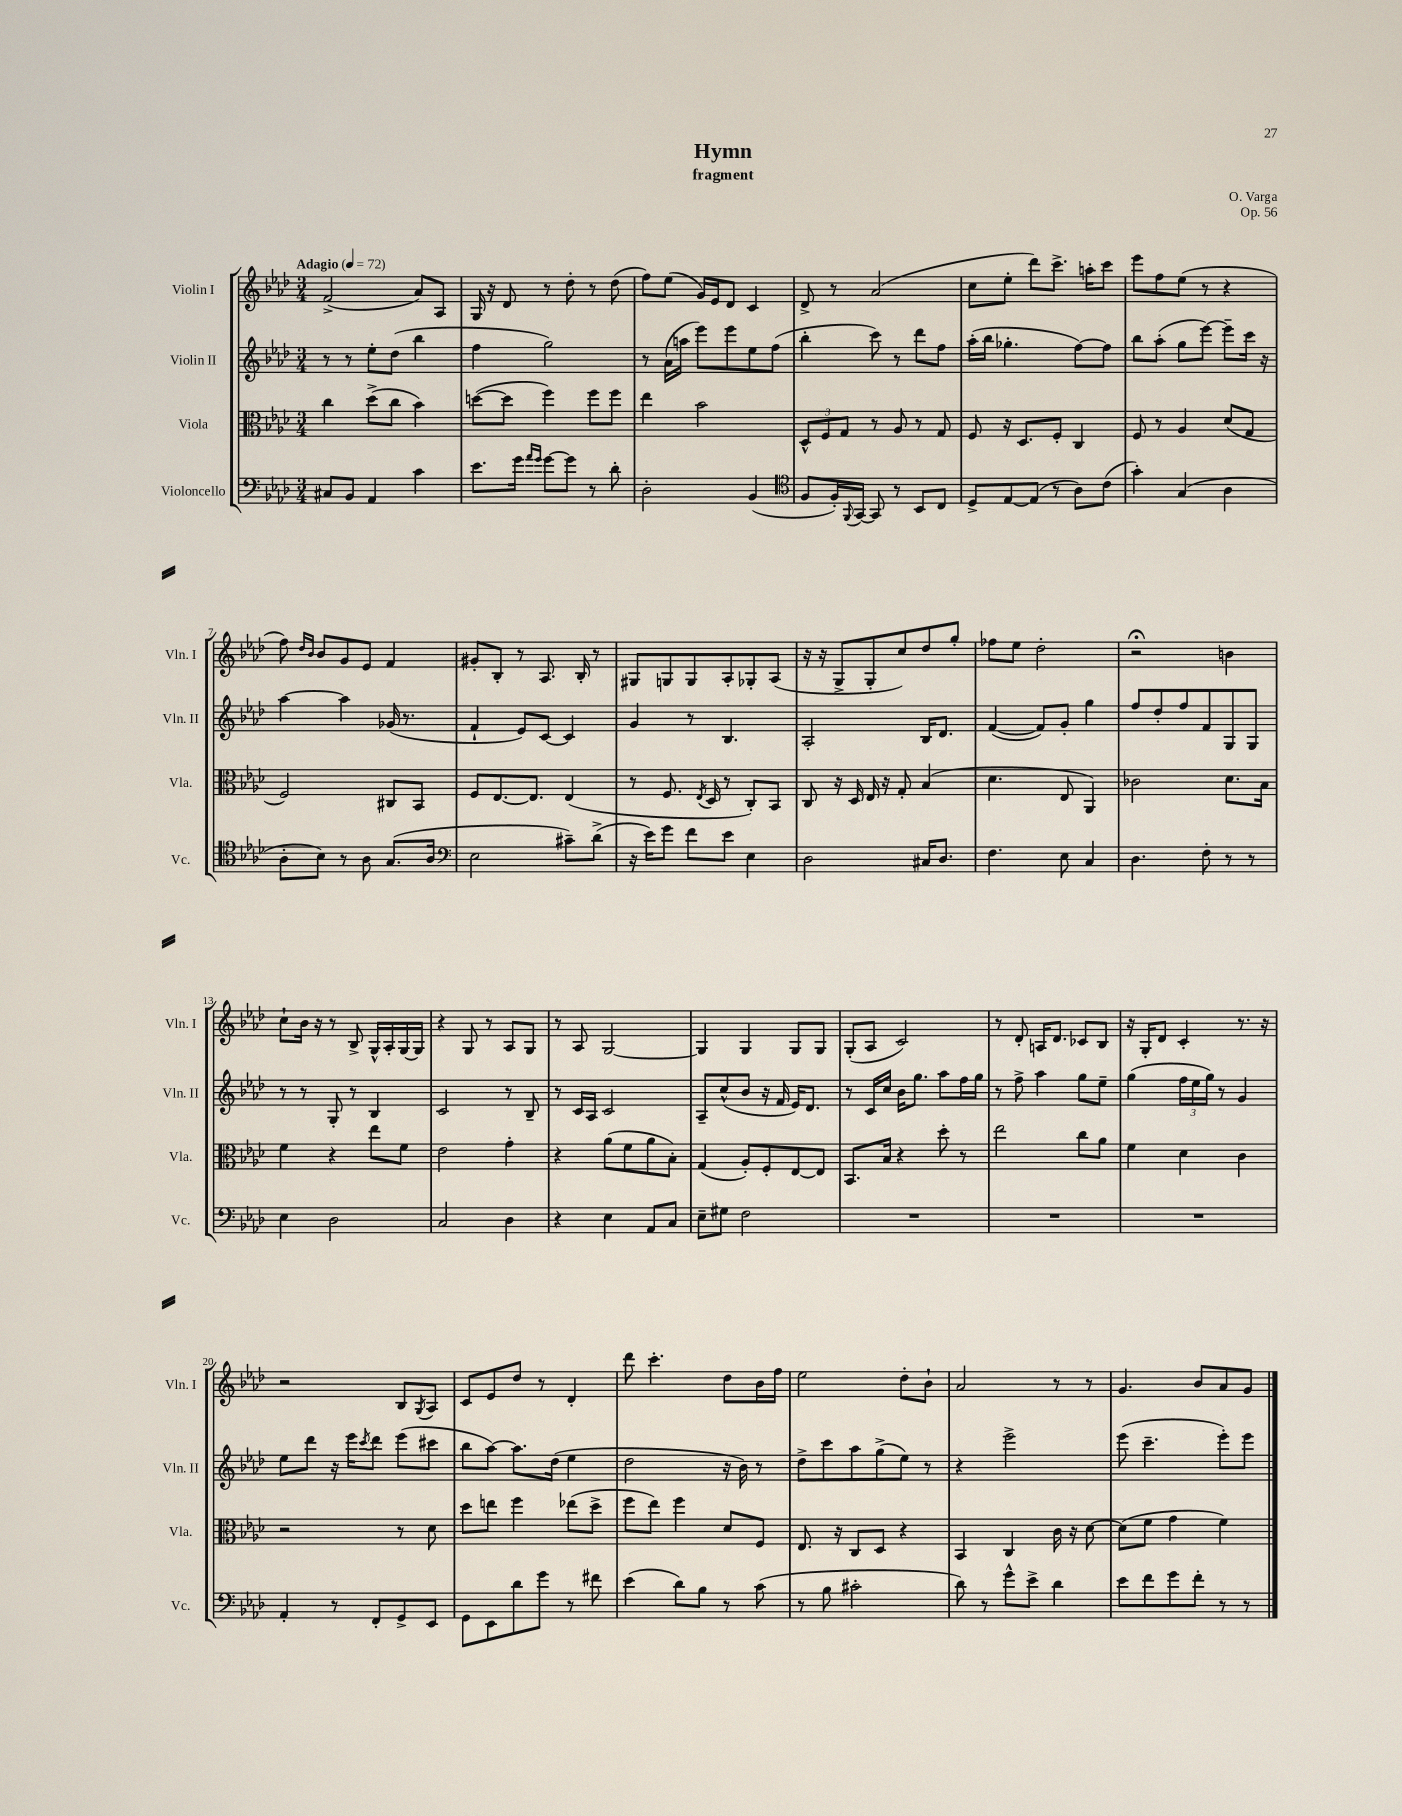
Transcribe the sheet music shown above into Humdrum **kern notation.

**kern	**kern	**kern	**kern
*part4	*part3	*part2	*part1
*staff4	*staff3	*staff2	*staff1
*I"Violoncello	*I"Viola	*I"Violin II	*I"Violin I
*I'Vc.	*I'Vla.	*I'Vln. II	*I'Vln. I
*clefF4	*clefC3	*clefG2	*clefG2
*k[b-e-a-d-]	*k[b-e-a-d-]	*k[b-e-a-d-]	*k[b-e-a-d-]
*M3/4	*M3/4	*M3/4	*M3/4
*MM72	*MM72	*MM72	*MM72
=1	=1	=1	=1
!	!	!	!LO:TX:a:B:t=Adagio
8C#X/L	4cc\	8r	(2f^/
8BB-/J	.	8r	.
4AA-/	(8dd-^\L	8ee-'\L	.
.	8cc\J	(8dd-\J	.
4c\	4b-\)	4bb-\	8a-/L)
.	.	.	8A-/J
=2	=2	=2	=2
8.e-\L	([8ddn\L	4ff\	16G/
.	.	.	16r
.	8dd\J]	.	8d-/
16g\Jk	.	.	.
16qqa-/LL	.	.	.
16qqg/JJ	.	.	.
[8g\L	4ff\)	2gg\)	8r
8g\J]	.	.	8dd-'\
8r	8ff\L	.	8r
8d-'\	8ff\J	.	(8dd-\
=3	=3	=3	=3
2D-'\	4ee-\	8r	8ff\L)
.	.	(16a-\LL	(8ee-\J
.	.	16aan\JJ	.
.	2b-\	8eee-\L)	16g/LL)
.	.	.	16e-/J
.	.	8eee-\	8d-/J
(4BB-/	.	8ee-\	4c/
.	.	(8ff\J	.
=4	=4	=4	=4
*clefC4	*	*	*
8F/L	12D-^^/L	4bb-'\	8d-^/
.	12F/	.	.
16F'/L)	.	.	8r
.	12G/J	.	.
8qqFF/	.	.	.
[16GG/JJ	.	.	.
8GG/]	8r	8ccc\)	(2a-/
8r	8A-/	8r	.
8BB-/L	8r	8ddd-\L	.
8C/J	8G/	8ff\J	.
=5	=5	=5	=5
8D-^/L	8F/	(16aa-'\LL	8cc\L
.	.	16bb-\JJ	.
[8E-/	16r	4.gg-X'\	8ee-'\J
.	8.D-/L	.	.
(8E-/J]	.	.	8ddd-\L)
8r	8F'/J	.	8.ccc^\J
8A-\L)	4C/	[8ff\L)	.
.	.	.	16aan'\KL
(8c\J	.	8ff\J]	8ccc\J
=6	=6	=6	=6
4g'\)	8F/	8bb-\L	8eee-\L
.	8r	(8aa-'\J	8ff\
(4G/	4A-/	8gg\L	(8ee-\J
.	.	[8eee-\J)	8r
4A-\	(8d-/L	8eee-~\L]	4r
.	8G/J	16ccc\Jk	.
.	.	16r	.
!!LO:LB:g=z
=7	=7	=7	=7
8A-'\L	2F/)	[4aa-\	8ff\)
.	.	.	16qqdd-/LL
.	.	.	16qqb-/JJ
8B-\J)	.	.	8b-/L
8r	.	4aa-\]	8g/
8A-\	.	.	8e-/J
(8.G/L	8C#X/L	(16g-X/	4f/
.	.	8.r	.
.	8BB-/J	.	.
16A-/Jk	.	.	.
=8	=8	=8	=8
*clefF4	*	*	*
2E-\	8F/L	4f`/	8g#X'/L
.	[8.E-/	.	8B-'/J
.	.	8e-/L)	8r
.	8.E-/J]	.	.
.	.	[8c/J	8.A-/
8c#X~\L)	(4E-/	4c/]	.
.	.	.	16B-'/
(8d-^\J	.	.	8r
=9	=9	=9	=9
16r	8r	4g/	8G#X/L
16e-\KL)	.	.	.
8g\J	8.F/	.	8Gn/
8f\L	.	8r	8G/
.	8qE-/	.	.
.	16D-/	.	.
8e-\J	8r	4.B-/	8A-'/
4E-\	8C'/L)	.	8G-X'/
.	8BB-/J	.	(8A-/J
=10	=10	=10	=10
2D-\	8C/	2A-'/	16r
.	.	.	16r
.	16r	.	8G^/L
.	16D-/	.	.
.	16E-/	.	8G'/
.	16r	.	.
.	8G'/	.	8cc/)
16C#X/KL	(4B-/	16B-/KL	8dd-/
8.D-/J	.	8.d-/J	.
.	.	.	8gg'/J
=11	=11	=11	=11
4.F\	4.d-\	([4f/	8ff-X\L
.	.	.	8ee-\J
.	.	8f/L])	2dd-'\
8E-\	8E-/	8g'/J	.
4C/	4AA-/)	4gg\	.
=12	=12	=12	=12
4.D-\	2c-X\	8ff/L	2r;<
.	.	8dd-'/	.
.	.	8ff/	.
8F'\	.	8f/	.
8r	8.d-\L	8G/	4bn\
8r	.	8G/J	.
.	16B-\Jk	.	.
!!LO:LB:g=z
=13	=13	=13	=13
4E-\	4f\	8r	8cc`\L
.	.	8r	16b-\Jk
.	.	.	16r
2D-\	4r	8G'/	8r
.	.	8r	8B-^/
.	8ee-\L	4B-/	16G^^/LL
.	.	.	16A-'/
.	8f\J	.	[16G/
.	.	.	16G/JJ]
=14	=14	=14	=14
2C/	2e-\	2c/	4r
.	.	.	8G/
.	.	.	8r
4D-\	4g'\	8r	8A-/L
.	.	8B-~/	8G/J
=15	=15	=15	=15
4r	4r	8r	8r
.	.	16c/LL	8A-/
.	.	16A-/JJ	.
4E-\	(8a-\L	2c/	[2G/
.	8f\	.	.
8AA-/L	8a-\	.	.
8C/J	8B-'\J)	.	.
=16	=16	=16	=16
8E-~\L	(4G/	8A-~/L	4G/]
8G#X\J	.	(8cc^^/	.
2F\	8A-'/L)	8b-/J	4G/
.	8F'/	16r	.
.	.	16f/	.
.	[8E-/	16e-/KL)	8G/L
.	.	8.d-/J	.
.	8E-/J]	.	8G/J
=17	=17	=17	=17
2.r	8.BB-/L	8r	(8G'/L
.	.	16c/LL	8A-/J
.	16B-/Jk	16cc/JJ	.
.	4r	16b-\KL	2c/)
.	.	8.gg\J	.
.	8dd-'\	8aa-\L	.
.	8r	16ff\L	.
.	.	16gg\JJ	.
=18	=18	=18	=18
2.r	2ee-\	8r	8r
.	.	8ff^\	8d-'/
.	.	4aa-\	16An/KL
.	.	.	8.d-/J
.	8cc\L	8gg\L	8c-X/L
.	8a-\J	8ee-~\J	8B-/J
=19	=19	=19	=19
2.r	4f\	(4gg\	16r
.	.	.	16G'/KL
.	.	.	8d-/J
.	4d-\	24ff\LL	4c'/
.	.	24ee-\	.
.	.	24gg\JJ)	.
.	.	8r	.
.	4c\	4g/	8.r
.	.	.	16r
!!LO:LB:g=z
=20	=20	=20	=20
4AA-'/	2r	8ee-\L	2r
.	.	8ddd-\J	.
8r	.	16r	.
.	.	16eee-\KL	.
.	.	8qccc/	.
8FF'/L	.	8ddd-\J	.
8GG^/	8r	(8eee-\L	8B-/L
.	.	.	8qG/
8EE-/J	8d-\	8ccc#X\J	8A-/J
=21	=21	=21	=21
8GG\L	8dd-\L	8bb-\L	8c/L
8EE-\	8een\J	[8aa-\J)	8e-/
8d-\	4ff\	8.aa-\L]	8dd-/J
8g\J	.	.	8r
.	.	(16dd-\Jk	.
8r	(8ee-X\L	4ee-\	4d-'/
8f#X\	8dd-^\J	.	.
=22	=22	=22	=22
(4e-\	8ff\L	2dd-\	8ddd-\
.	8ee-\J)	.	4.ccc'\
8d-\L)	4ff\	.	.
8B-\J	.	.	.
8r	8d-/L	16r	8dd-\L
.	.	16b-\)	.
(8c\	8F/J	8r	16b-\L
.	.	.	16ff\JJ
=23	=23	=23	=23
8r	8.E-/	8dd-^\L	2ee-\
8B-\	.	8ccc\	.
.	16r	.	.
2c#X'\	8C/L	8aa-\	.
.	8D-/J	(8gg^\	.
.	4r	8ee-\J)	8dd-'\L
.	.	8r	8b-`\J
=24	=24	=24	=24
8d-\)	4BB-/	4r	2a-/
8r	.	.	.
8g^^\L	4C/	2eee-^\	.
8e-^\J	.	.	.
4d-\	16c\	.	8r
.	16r	.	.
.	[8d-\	.	8r
=25	=25	=25	=25
8e-\L	(8d-\L]	(8eee-\	4.g/
8f\	8f\J	4.ccc~\	.
8g\	4g\	.	.
8f'\J	.	.	8b-/L
8r	4f\)	8eee-'\L)	8a-/
8r	.	8eee-\J	8g/J
==	==	==	==
*-	*-	*-	*-
